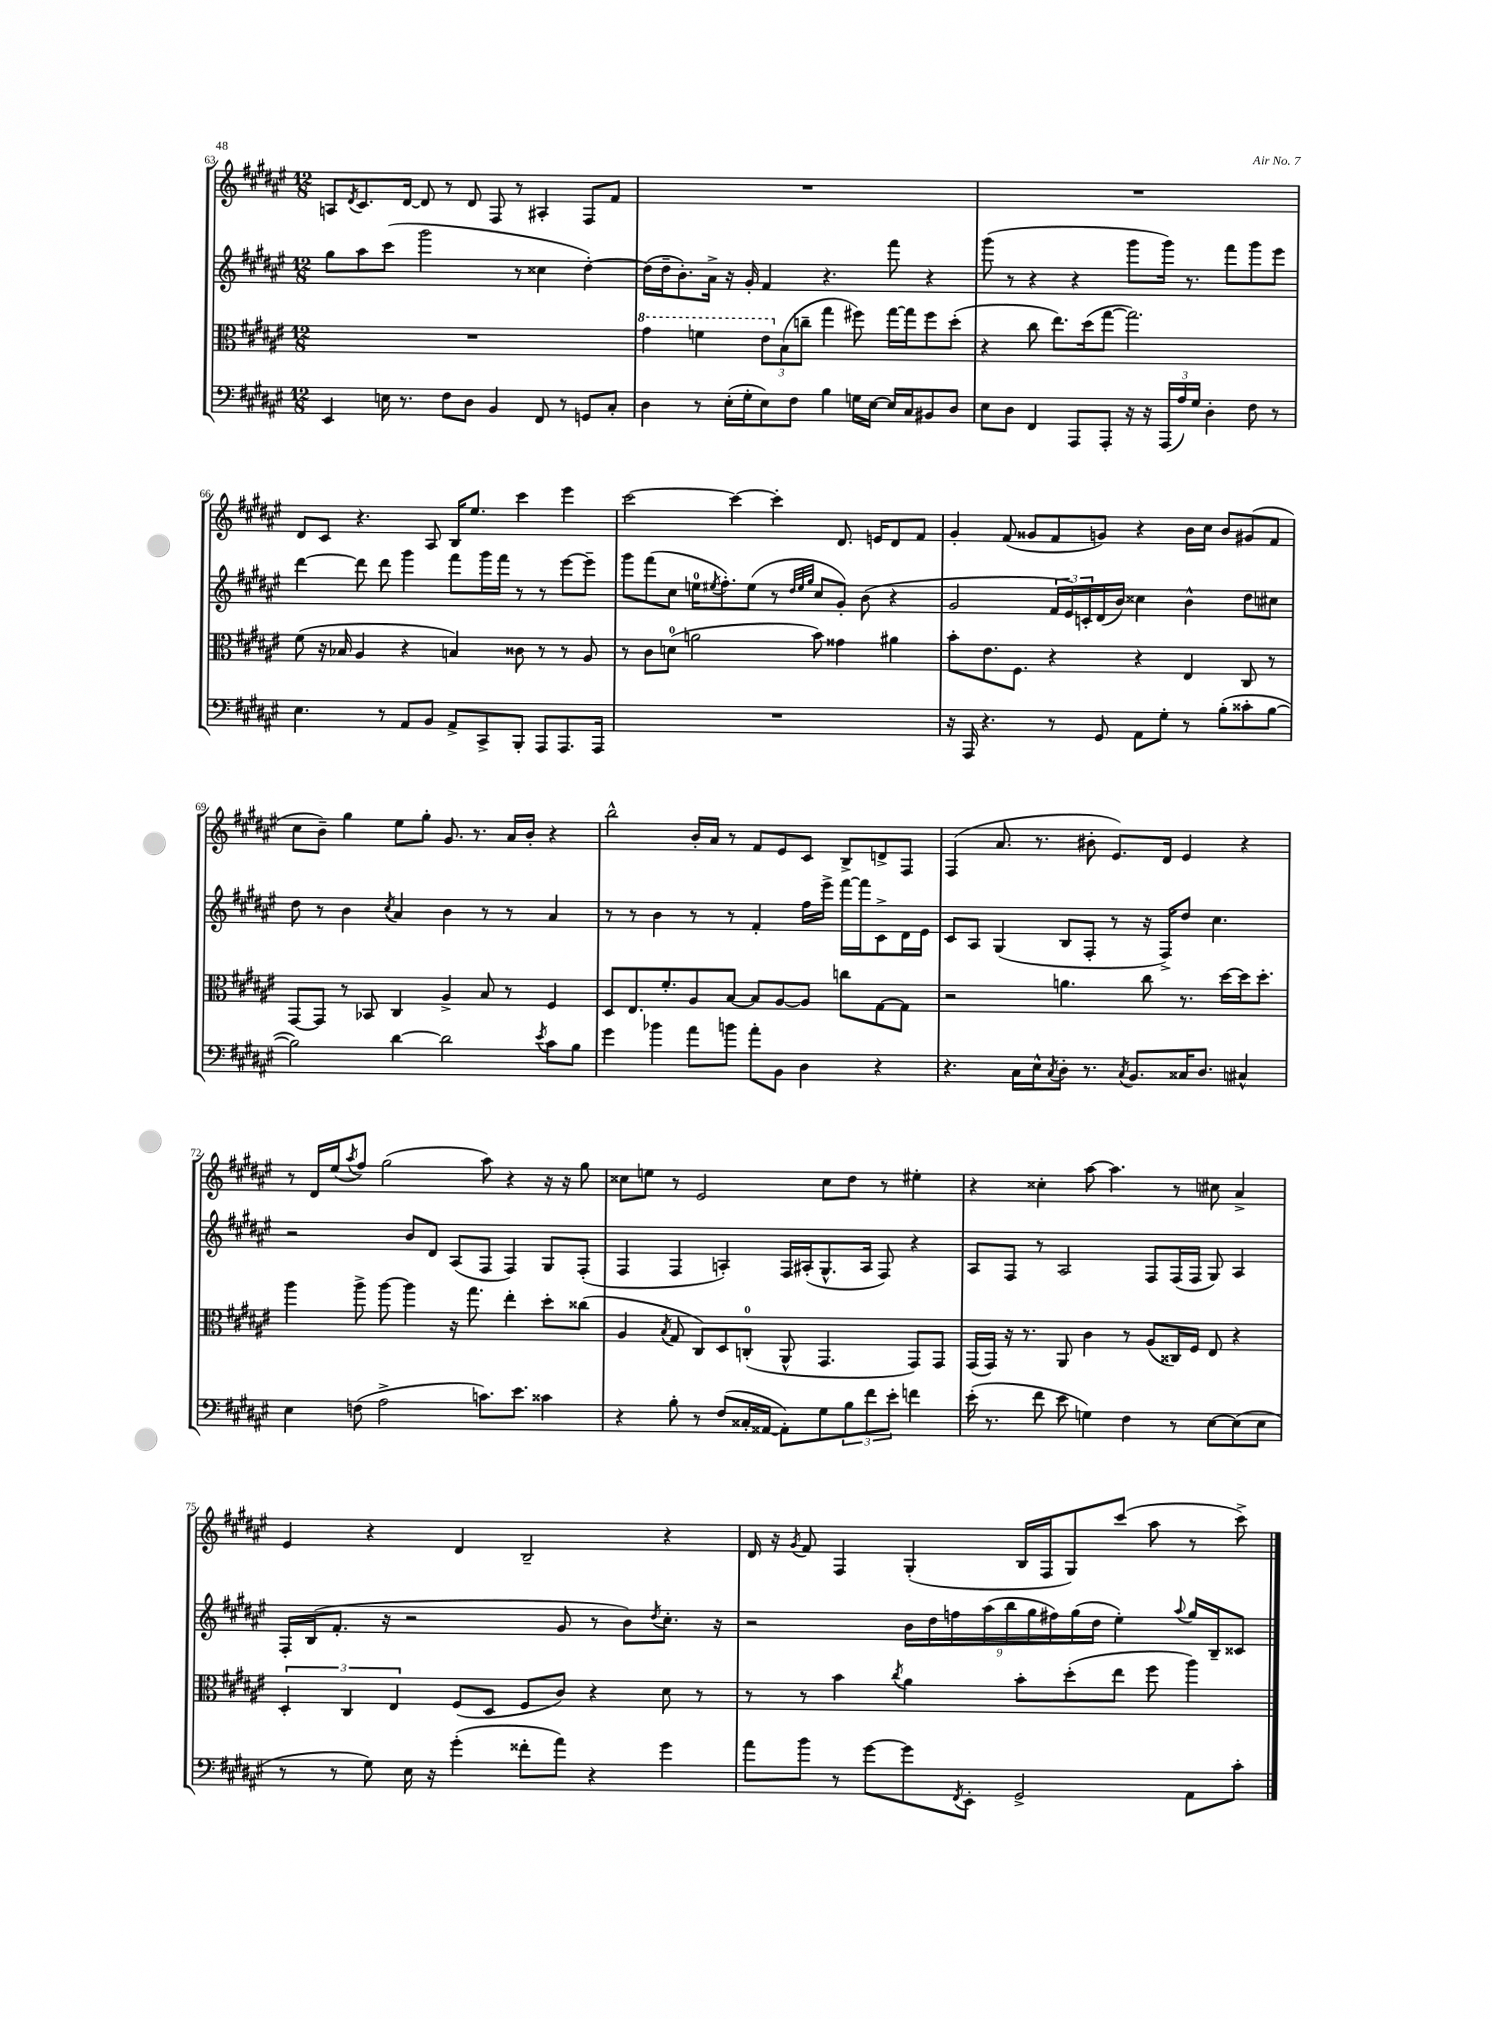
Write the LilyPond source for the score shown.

<<
\new StaffGroup <<
\new Staff = "s0" {
    \clef treble \key fis \major \numericTimeSignature \time 12/8
    a8 \acciaccatura { dis'8 } cis'8. dis'16~ dis'8 r8 dis'8 fis8 r8 ais4-. fis8 fis'8 |
    R1. |
    R1. |
    dis'8 cis'8 r4. ais8 b16 eis''8. cis'''4 eis'''4 |
    cis'''2~ cis'''4~ cis'''4-. dis'8. e'16 dis'8 fis'8 |
    gis'4-. fis'8( gisis'8 fis'8 g'8) r4 b'16 cis''16 b'8 gis'8( fis'8 |
    cis''8 b'8--) gis''4 eis''8 gis''8-. gis'8. r8. ais'16 b'16-. r4 |
    b''2-^ b'16-. ais'16 r8 fis'8 eis'8 cis'8 b8-> d'8-> fis8 |
    fis4( ais'8. r8. bis'8-. eis'8.) dis'16 eis'4 r4 |
    r8 dis'16 eis''16( \acciaccatura { ais''8 } fis''8) gis''2( ais''8) r4 r16 r16 gis''8 |
    cisis''8 e''8 r8 eis'2 cisis''8 dis''8 r8 eis''4-. |
    r4 cisis''4-. ais''8~ ais''4. r8 cis''8 ais'4-> |
    eis'4 r4 dis'4 b2-- r4 |
    dis'16 r16 \acciaccatura { gis'8 } fis'8 fis4 gis4-.( b16 fis16 gis8) cis'''8( ais''8 r8 cis'''8->) \bar "|." |
}
\new Staff = "s1" {
    \clef treble \key fis \major \numericTimeSignature \time 12/8
    gis''8 ais''8 cis'''8( gis'''2 r8 cisis''4 dis''4~-.) |
    dis''16( dis''16-- b'8.-.) ais'16-> r16 gis'16-. fis'4 r4. fis'''8 r4 |
    gis'''8( r8 r4 r4 gis'''8 gis'''16) r8. fis'''8 gis'''8 eis'''8 |
    dis'''4~ dis'''8 dis'''8 gis'''4 fis'''8 gis'''16 fis'''16 r8 r8 eis'''8~ eis'''8-- |
    gis'''8 fis'''8( cis''8 e''16-0 \acciaccatura { eis''8 } fis''8.-.) eis''8( r8 \grace { dis''32 eis''32 gis''32 } cis''8 gis'8-.) b'8( r4 |
    gis'2 \tuplet 3/2 { fis'16 eis'16) c'16-. } dis'16( b'16) cisis''4 b'4-^ dis''8 cis''8 |
    dis''8 r8 b'4 \acciaccatura { cis''8 } ais'4 b'4 r8 r8 ais'4 |
    r8 r8 b'4 r8 r8 fis'4-. fis''16 eis'''16-> fis'''16~ fis'''16 cis'8-> dis'16 eis'16 |
    cis'8 ais8 gis4( b8 fis8-. r8 r16 fis16->) dis''8 cis''4. |
    r2 b'8 dis'8 ais8( fis8 fis4) gis8 fis8-.( |
    fis4 fis4 a4-.) fis16 ais16-.( gis8.-^ ais16 fis8) r4 |
    ais8 fis8 r8 ais2 fis8 fis16( fis16 gis8) ais4 |
    fis16-. b16( fis'8.-. r16 r2 gis'8 r8 b'8) \acciaccatura { dis''8 } cis''8.-. r16 |
    r2 \tuplet 9/8 { b'16 dis''16 f''16 ais''16( b''16 gis''16 fis''16) gis''16( dis''16 } eis''4-.) \appoggiatura { ais''8 } gis''16 b16-- cisis'8 \bar "|." |
}
\new Staff = "s2" {
    \clef alto \key fis \major \numericTimeSignature \time 12/8
    R1. |
    \ottava #1 gis''4 f''4 \tuplet 3/2 { eis''8 \ottava #0 b8( c''8-- } gis''4 fis''8) gis''16~ gis''16 fis''8 dis''8-.( |
    r4 cis''8 eis''8.) dis''16( gis''8~ gis''2.) |
    fis'8( r16 bes16 ais4 r4 b4) cisis'8 r8 r8 ais8 |
    r8 cis'8 d'8-0( a'2 b'8) gisis'4 ais'4 |
    b'8-. eis'8. fis8. r4 r4 eis4 cis8 r8 |
    gis,8~ gis,8 r8 bes,8 cis4 ais4-> b8 r8 fis4 |
    dis8 eis8. fis'8.-. ais8 b8~ b8 ais8~ ais8 c''8 gis8~ gis8 |
    r2 a'4. cis''8 r8. dis''16~ dis''16 dis''8.-. |
    ais''4 ais''8-> ais''8~ ais''4 r16 gis''8. eis''4-. dis''8-. cisis''8( |
    ais4 \acciaccatura { b8 } gis8 cis8) dis8 c8-0-.( ais,8-^ gis,4. gis,8) gis,8 |
    gis,16( gis,16) r16 r8. ais,8 cis'4 r8 ais8( cisis16) fis16 eis8 r4 |
    \tuplet 3/2 { dis4-. cis4 eis4 } fis8( dis8 fis8 cis'8) r4 dis'8 r8 |
    r8 r8 b'4 \acciaccatura { cis''8 } ais'4 b'8-. dis''8-.( eis''8 fis''8 ais''4) \bar "|." |
}
\new Staff = "s3" {
    \clef bass \key fis \major \numericTimeSignature \time 12/8
    eis,4 e16 r8. fis8 dis8 b,4 fis,8 r8 g,8 cis8-. |
    dis4 r8 eis16-.( gis16-. eis8) fis8 b4 g16 eis16~ eis16 cis16 bis,8 dis8 |
    eis8 dis8 fis,4 ais,,8 ais,,8-. r16 r16 \tuplet 3/2 { ais,,16( ais16) gis16 } dis4-. fis8 r8 |
    eis4. r8 ais,8 b,8 ais,8-> cis,8-> b,,8-. ais,,8 ais,,8. ais,,16 |
    R1. |
    r16 ais,,16 r4. r8 gis,8 ais,8 gis8-. r8 b8-.( cisis'8-. b8~ |
    b2) dis'4~ dis'2 \acciaccatura { eis'8 } cis'8 b8 |
    gis'4 bes'4 ais'8 b'8 ais'8-. b,8 dis4 r4 |
    r4. cis16 eis16-^ \acciaccatura { cis8 } dis8-. r8. \acciaccatura { cis8 } b,8. cisis16 dis8. cis4-^ |
    eis4 f8( ais2-> c'8.) eis'8. cisis'4 |
    r4 b8-. r8 fis8( cisis16-. aisis,16~ aisis,8-.) gis8 \tuplet 3/2 { b8 fis'8 eis'8-. } f'4 |
    eis'16-.( r8. fis'8 eis'8 g4) fis4 r8 eis8~ eis8( eis8 |
    r8 r8 gis8) eis16 r16 gis'4-.( fisis'8-. ais'8) r4 gis'4 |
    ais'8 b'8 r8 gis'8~ gis'8 \acciaccatura { fis,8 } eis,8-. gis,2-> ais,8 cis'8-. \bar "|." |
}
>>
>>
\layout { \context { \Score currentBarNumber = #63 } }
